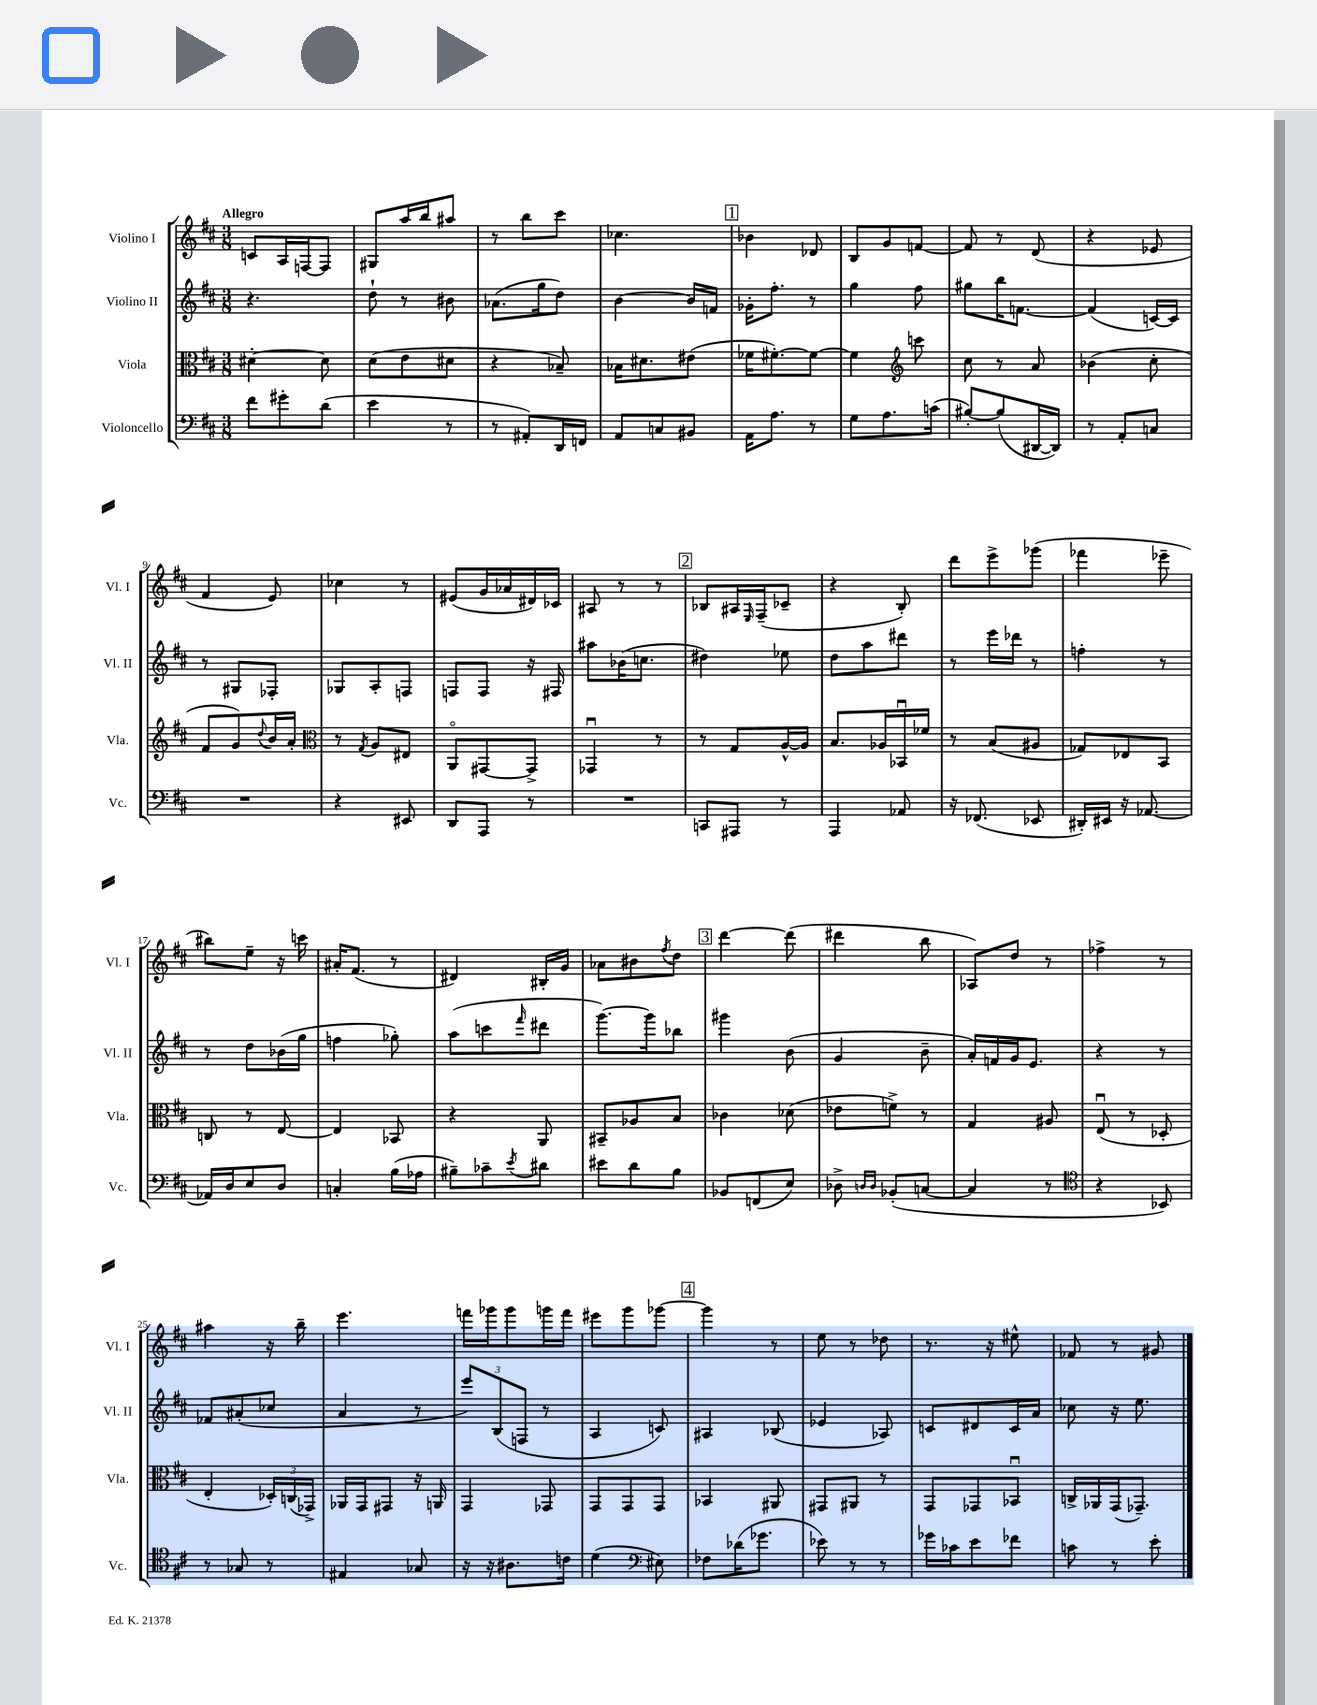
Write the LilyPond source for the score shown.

<<
\new StaffGroup <<
\new Staff = "s0" \with { instrumentName = "Violino I" shortInstrumentName = "Vl. I" } {
    \clef treble \key d \major \numericTimeSignature \time 3/8 \tempo "Allegro"
    c'8 a16 f16~ f8 |
    gis8 a''16 b''16 ais''8 |
    r8 b''8 cis'''8 |
    ces''4. |
    \mark \markup { \box "1" } bes'4 des'8 |
    b8 g'8 f'8~ |
    f'8 r8 d'8( |
    r4 ees'8 |
    fis'4 e'8) |
    ces''4 r8 |
    eis'8( g'16 aes'16 dis'16) ces'16 |
    ais8 r8 r8 |
    \mark \markup { \box "2" } bes8 ais16 \grace { e16 } fis16--( ces'8-- |
    r4 b8-.) |
    d'''8 e'''8-> ges'''8( |
    fes'''4 ees'''8-- |
    bis''8) e''8-- r16 c'''16 |
    ais'16-. fis'8.( r8 |
    dis'4) bis16-. g'16 |
    aes'8 bis'8 \acciaccatura { fis''8 } d''8 |
    \mark \markup { \box "3" } d'''4~ d'''8( |
    dis'''4 b''8 |
    aes8) d''8 r8 |
    fes''4-> r8 |
    ais''4 r16 b''16-- |
    e'''4. |
    f'''16 ges'''16 ges'''8 g'''16 f'''16 |
    eis'''8 g'''8 ges'''8~ |
    \mark \markup { \box "4" } ges'''4 r8 |
    e''8 r8 des''8 |
    r8. r16 eis''8-^ |
    fes'8 r8 gis'8 \bar "|." |
}
\new Staff = "s1" \with { instrumentName = "Violino II" shortInstrumentName = "Vl. II" } {
    \clef treble \key d \major \numericTimeSignature \time 3/8
    r4. |
    d''8-! r8 bis'8 |
    aes'8.( g''16 d''8) |
    b'4~ b'16 f'16 |
    \mark \markup { \box "1" } ges'16-. fis''8.-. r8 |
    g''4 fis''8 |
    gis''8 b''16 f'8.~ |
    f'4( c'16~) c'16 |
    r8 gis8 fes8-. |
    ges8 a8-. f8 |
    f8 f8 r16 fis16 |
    ais''8 bes'16( c''8. |
    \mark \markup { \box "2" } dis''4) ees''8 |
    d''8 a''8 dis'''8 |
    r8 e'''16 des'''16 r8 |
    f''4-. r8 |
    r8 d''8 bes'16( g''16 |
    f''4 ges''8-.) |
    a''8( c'''8 \grace { fis'''16 } dis'''8 |
    g'''8.~) g'''16 bes''8 |
    \mark \markup { \box "3" } gis'''4 b'8( |
    g'4 b'8-- |
    a'16-.) f'16 g'16 e'8. |
    r4 r8 |
    fes'8 ais'8-.( ces''8 |
    a'4 r8 |
    \tuplet 3/2 { e'''8) b8( f8 } r8 |
    a4 c'8) |
    \mark \markup { \box "4" } ais4 bes8( |
    ees'4 aes8) |
    c'8 dis'8 c'16 a'16 |
    ces''8 r16 e''8. \bar "|." |
}
\new Staff = "s2" \with { instrumentName = "Viola" shortInstrumentName = "Vla." } {
    \clef alto \key d \major \numericTimeSignature \time 3/8
    dis'4~-. dis'8 |
    d'8( e'8 dis'8 |
    r4 bes8--) |
    bes16 dis'8. eis'8( |
    \mark \markup { \box "1" } fes'16 fis'8.~-.) fis'8~ |
    fis'4 \clef treble c'''8 |
    cis''8 r8 a'8 |
    bes'4( cis''8-. |
    fis'8 g'8) \appoggiatura { d''8 } b'16 a'16-. |
    \clef alto r8 \acciaccatura { g8 } a8 eis8 |
    a,8\flageolet gis,8~ gis,8-> |
    ges,4\downbow r8 |
    \mark \markup { \box "2" } r8 g8 a16~-^ a16 |
    b8. aes16 bes,16\downbow fes'16 |
    r8 b8( ais8 |
    ges8) ees8 b,8 |
    c8 r8 e8~ |
    e4 bes,8 |
    r4 a,8 |
    bis,8-- aes8 b8 |
    \mark \markup { \box "3" } ces'4 des'8( |
    ees'8 f'8->) r8 |
    g4 ais8 |
    e8\downbow( r8 des8-. |
    e4-. \tuplet 3/2 { des16-.) c16( ges,16->) } |
    aes,16 g,16 gis,8 r16 a,16 |
    g,4 ges,8 |
    g,8 g,8 g,8 |
    \mark \markup { \box "4" } bes,4 ais,8 |
    gis,8 ais,8 r8 |
    g,8 ges,8 bes,8\downbow |
    c16-> aes,16 g,16( ges,8.--) \bar "|." |
}
\new Staff = "s3" \with { instrumentName = "Violoncello" shortInstrumentName = "Vc." } {
    \clef bass \key d \major \numericTimeSignature \time 3/8
    fis'8 gis'8-. d'8( |
    e'4 r8 |
    r8 ais,8-.) d,16 f,16 |
    a,8 c8 bis,8 |
    \mark \markup { \box "1" } a,16 a8. r8 |
    g8 a8. c'16( |
    bis8~-.) bis8( dis,16~ dis,16) |
    r8 a,8-. c8 |
    R4. |
    r4 eis,8 |
    d,8 a,,8 r8 |
    R4. |
    \mark \markup { \box "2" } c,8 ais,,8 r8 |
    a,,4 aes,8 |
    r16 fes,8.( ees,8 |
    dis,16-.) eis,16 r16 aes,8.~ |
    aes,16 d16 e8 d8 |
    c4-. b16( aes16 |
    bis8--) ces'8-- \acciaccatura { e'8 } dis'8 |
    eis'8 d'8 b8 |
    \mark \markup { \box "3" } bes,8 f,8( e8) |
    des8-> \grace { d16 d16 } bes,8-.( c8~ |
    c4 r8 |
    \clef tenor r4 bes,8) |
    r8 ges8 r8 |
    eis4 ges8 |
    r16 r16 ais8. c'16 |
    d'4( \clef bass eis8) |
    \mark \markup { \box "4" } fes8 des'16( ges'8. |
    ees'8) r8 r8 |
    ges'16 ces'16 e'8 fes'8 |
    c'8 r8 e'8-. \bar "|." |
}
>>
>>
